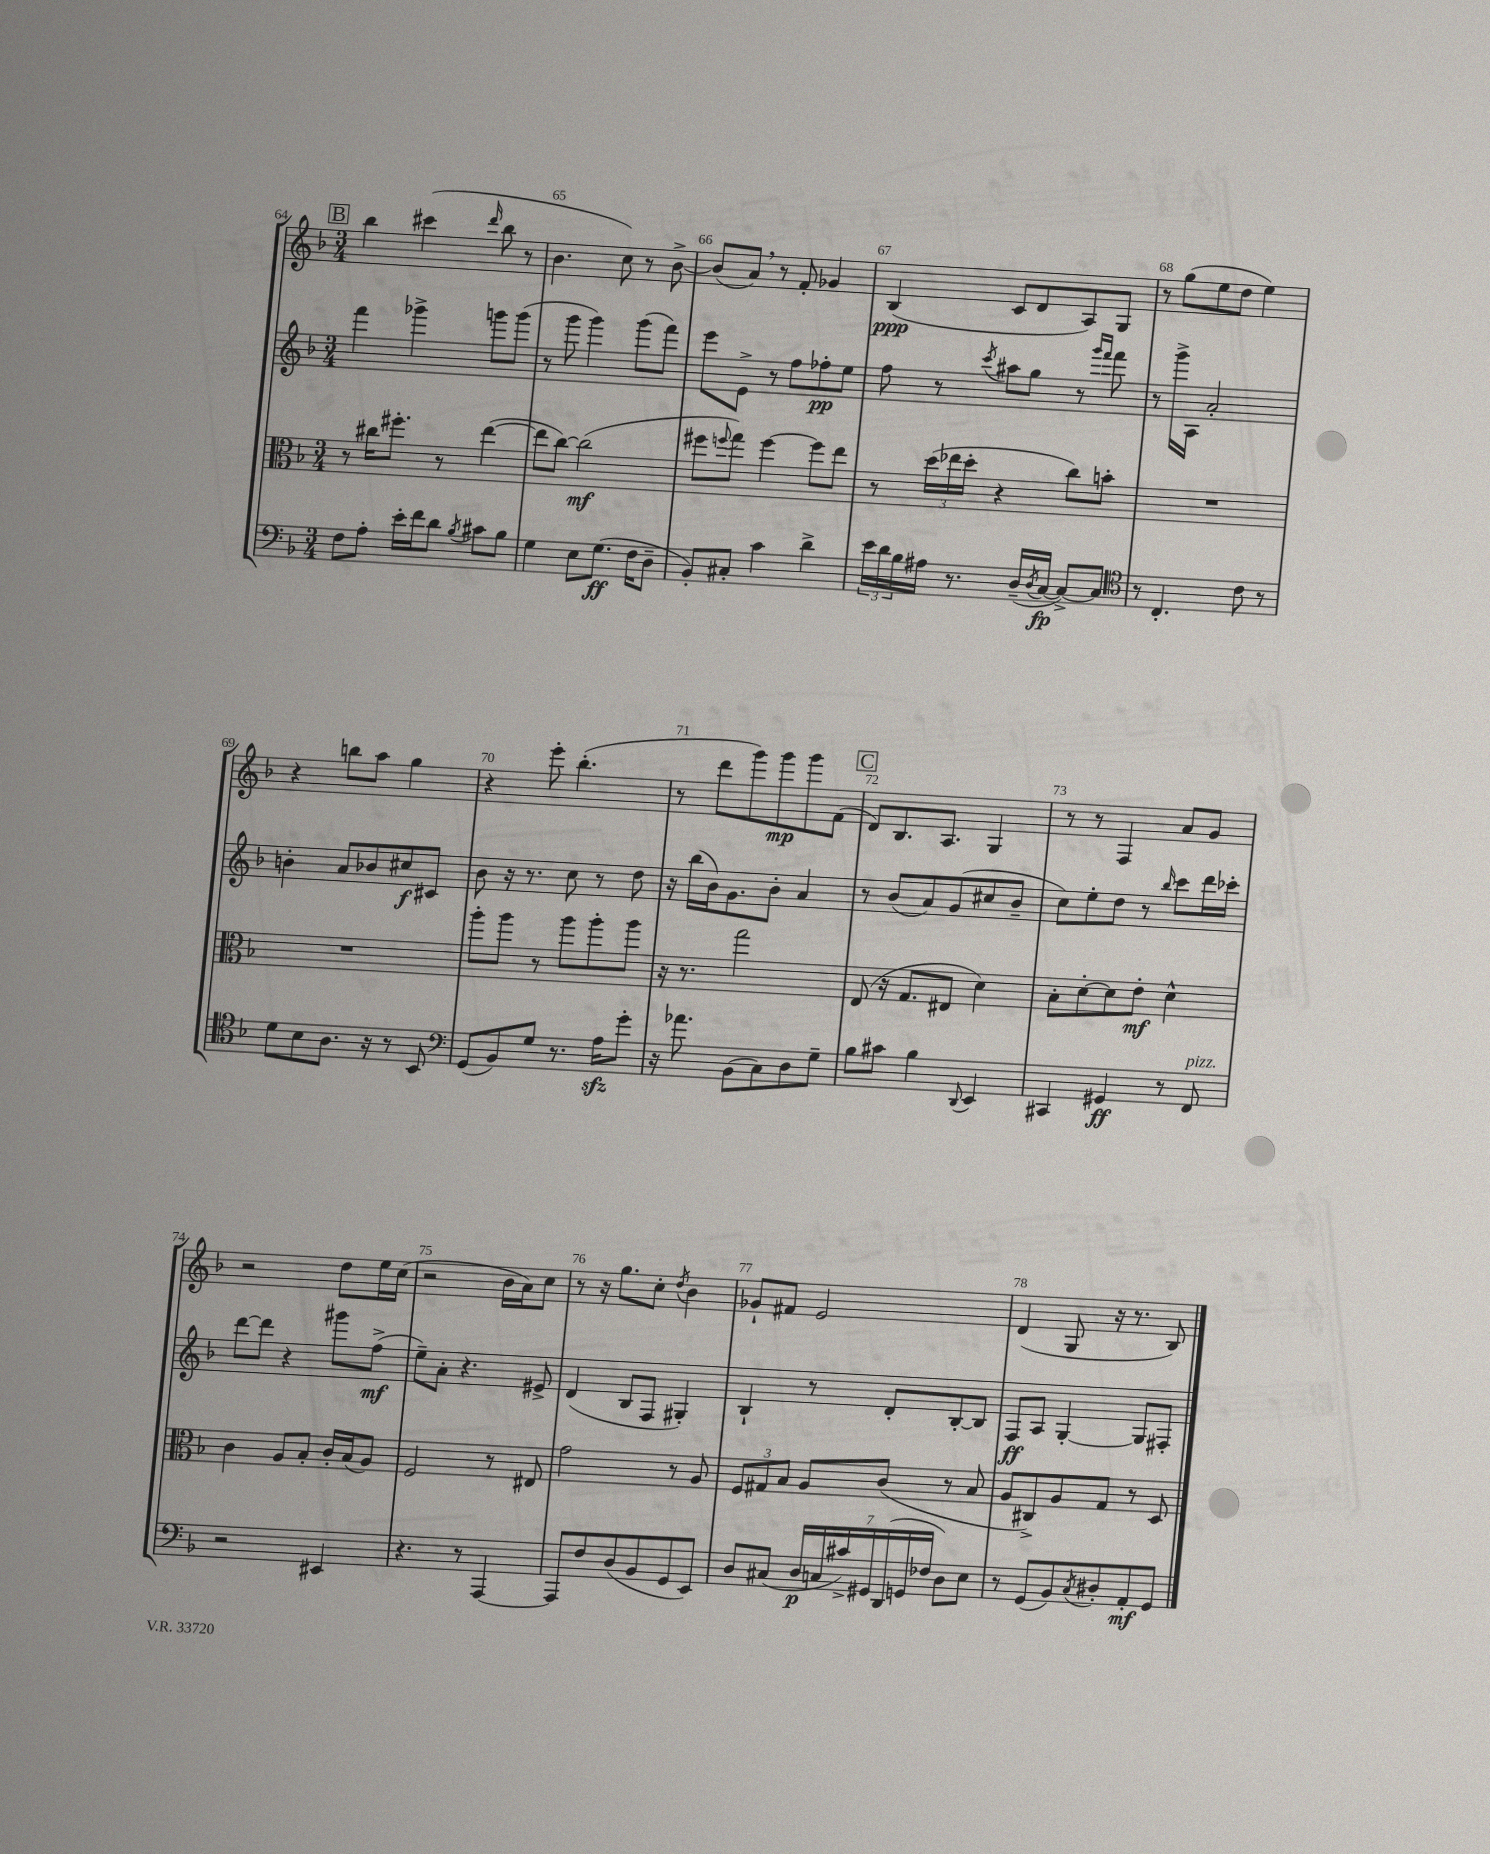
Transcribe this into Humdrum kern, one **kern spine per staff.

**kern	**kern	**kern	**kern
*staff4	*staff3	*staff2	*staff1
*clefF4	*clefC3	*clefG2	*clefG2
*k[b-]	*k[b-]	*k[b-]	*k[b-]
*M3/4	*M3/4	*M3/4	*M3/4
8F	8r	4fff	4bb-
8A'	16cc#	.	.
.	8.ff#'	.	.
16e'	.	4ggg-^	(4ccc#
16f	.	.	.
8d	8r	.	.
8qB-	.	.	16qqddd
8c#	([4ee	8ggg	8bb-
8B-	.	(8ggg	8r
=	=	=	=
4G	8ee]	8r	4.b-
.	[8cc)	8ggg	.
8E	(2cc]	4ggg)	.
(8.G	.	.	8cc)
.	.	(8ggg	8r
16F	.	.	.
8D~	.	8fff)	[8b-^
=	=	=	=
8BB-')	8ff#	8eee	(8b-]
.	8qqff	.	.
8C#'	8gg)	8e^	8a)
4c	[4ff	8r	8r
.	.	8ff	8f'
4d^	8ff]	8ff-'	4g-
.	8ee	8ee	.
=	=	=	=
24e	8r	8ff	(4B-
24d	.	.	.
24B-	.	.	.
16A#	(24dd	8r	.
.	24ee-	.	.
8.r	.	.	.
.	24dd'	.	.
.	.	8qccc	.
.	4r	8aa#	8c
(16D~	.	8gg	8d
8qD	.	.	.
[16C	.	.	.
8C^_)	8cc)	8r	8A)
.	.	16qqggg	.
.	.	16qqfff	.
8C]	8b'	8fff	8G
=	=	=	=
*clefC4	*	*	*
8r	2.r	8r	8r
4.C'	.	16ggg^	(8gg
.	.	16A	.
.	.	2a'	8ee
.	.	.	8dd
8c	.	.	4ee)
8r	.	.	.
=	=	=	=
8d	2.r	4b'	4r
8B-	.	.	.
8.A	.	8a	8bb
.	.	8b-	8aa
16r	.	.	.
8r	.	8cc#	4gg
8BB-	.	8c#	.
=	=	=	=
*clefF4	*	*	*
(8GG	8aa'	8b-	4r
8BB-)	8aa	16r	.
.	.	8.r	.
8G	8r	.	8eee'
8.r	8aa	8cc	(4.bb-'
.	8aa'	8r	.
16A	.	.	.
8g'	8aa	8dd	.
=	=	=	=
16r	16r	16r	8r
8.a-	8.r	(16bb-	.
.	.	16b-)	8ddd
.	.	8.g	.
(8BB-	2gg	.	8ggg)
8C)	.	8b-'	8ggg
8D	.	4a	8ggg
8G~	.	.	(8f
=	=	=	=
8B-	(8E	8r	8d)
8c#	16r	(8b-	8.B-
.	8.G	.	.
4B-	.	8a)	.
.	.	.	8.A
.	8E#	(8g	.
8qqDD	.	.	.
4EE	4d)	8cc#	4G
.	.	8b-~	.
=	=	=	=
4CC#	8B-'	8cc)	8r
.	[8d'	8ee'	8r
4GG#	8d]	8dd	4F
.	8e'	8r	.
.	.	16qqbb-	.
8r	4d^^	8ccc	8a
8FF	.	16ddd	8g
.	.	16ccc-'	.
=	=	=	=
2r	4c	[8ddd	2r
.	.	8ddd]	.
.	8A	4r	.
.	8B-'	.	.
4EE#	16c'	8ggg#	8dd
.	(16B-	.	.
.	8A)	(8ff^	16ee
.	.	.	(16cc
=	=	=	=
4.r	2F	8ee~)	2r
.	.	8a'	.
.	.	4.r	.
8r	.	.	.
[4AAA	8r	.	16b-
.	.	.	16a)
.	8E#	8e#^	8cc
=	=	=	=
8AAA]	2g	(4d	8r
8F	.	.	16r
.	.	.	8.gg
(8D	.	8B-	.
8BB-	.	8F	8cc'
.	.	.	8qdd
8GG	8r	4G#')	4b-
8EE)	8A	.	.
=	=	=	=
8D	12F	4B-`	8g-`
.	12G#	.	.
(8C#	.	.	8f#
.	12B-	.	.
28D	8A	8r	2e
28C	.	.	.
28c#^)	.	.	.
28GG#	.	.	.
.	(8c	8d'	.
(28DD	.	.	.
28GG	.	.	.
28F-	.	.	.
8D)	8r	[8B-'	.
8E	8B-	8B-]	.
=	=	=	=
8r	8A	8F	(4d
(8GG	8C#^)	8A	.
8BB-)	8A	[4G'	8G
8qC	.	.	.
8D#'	8G	.	16r
.	.	.	8.r
8AA'	8r	8G]	.
8GG	8D	8F#'	8B-)
==	==	==	==
*-	*-	*-	*-
